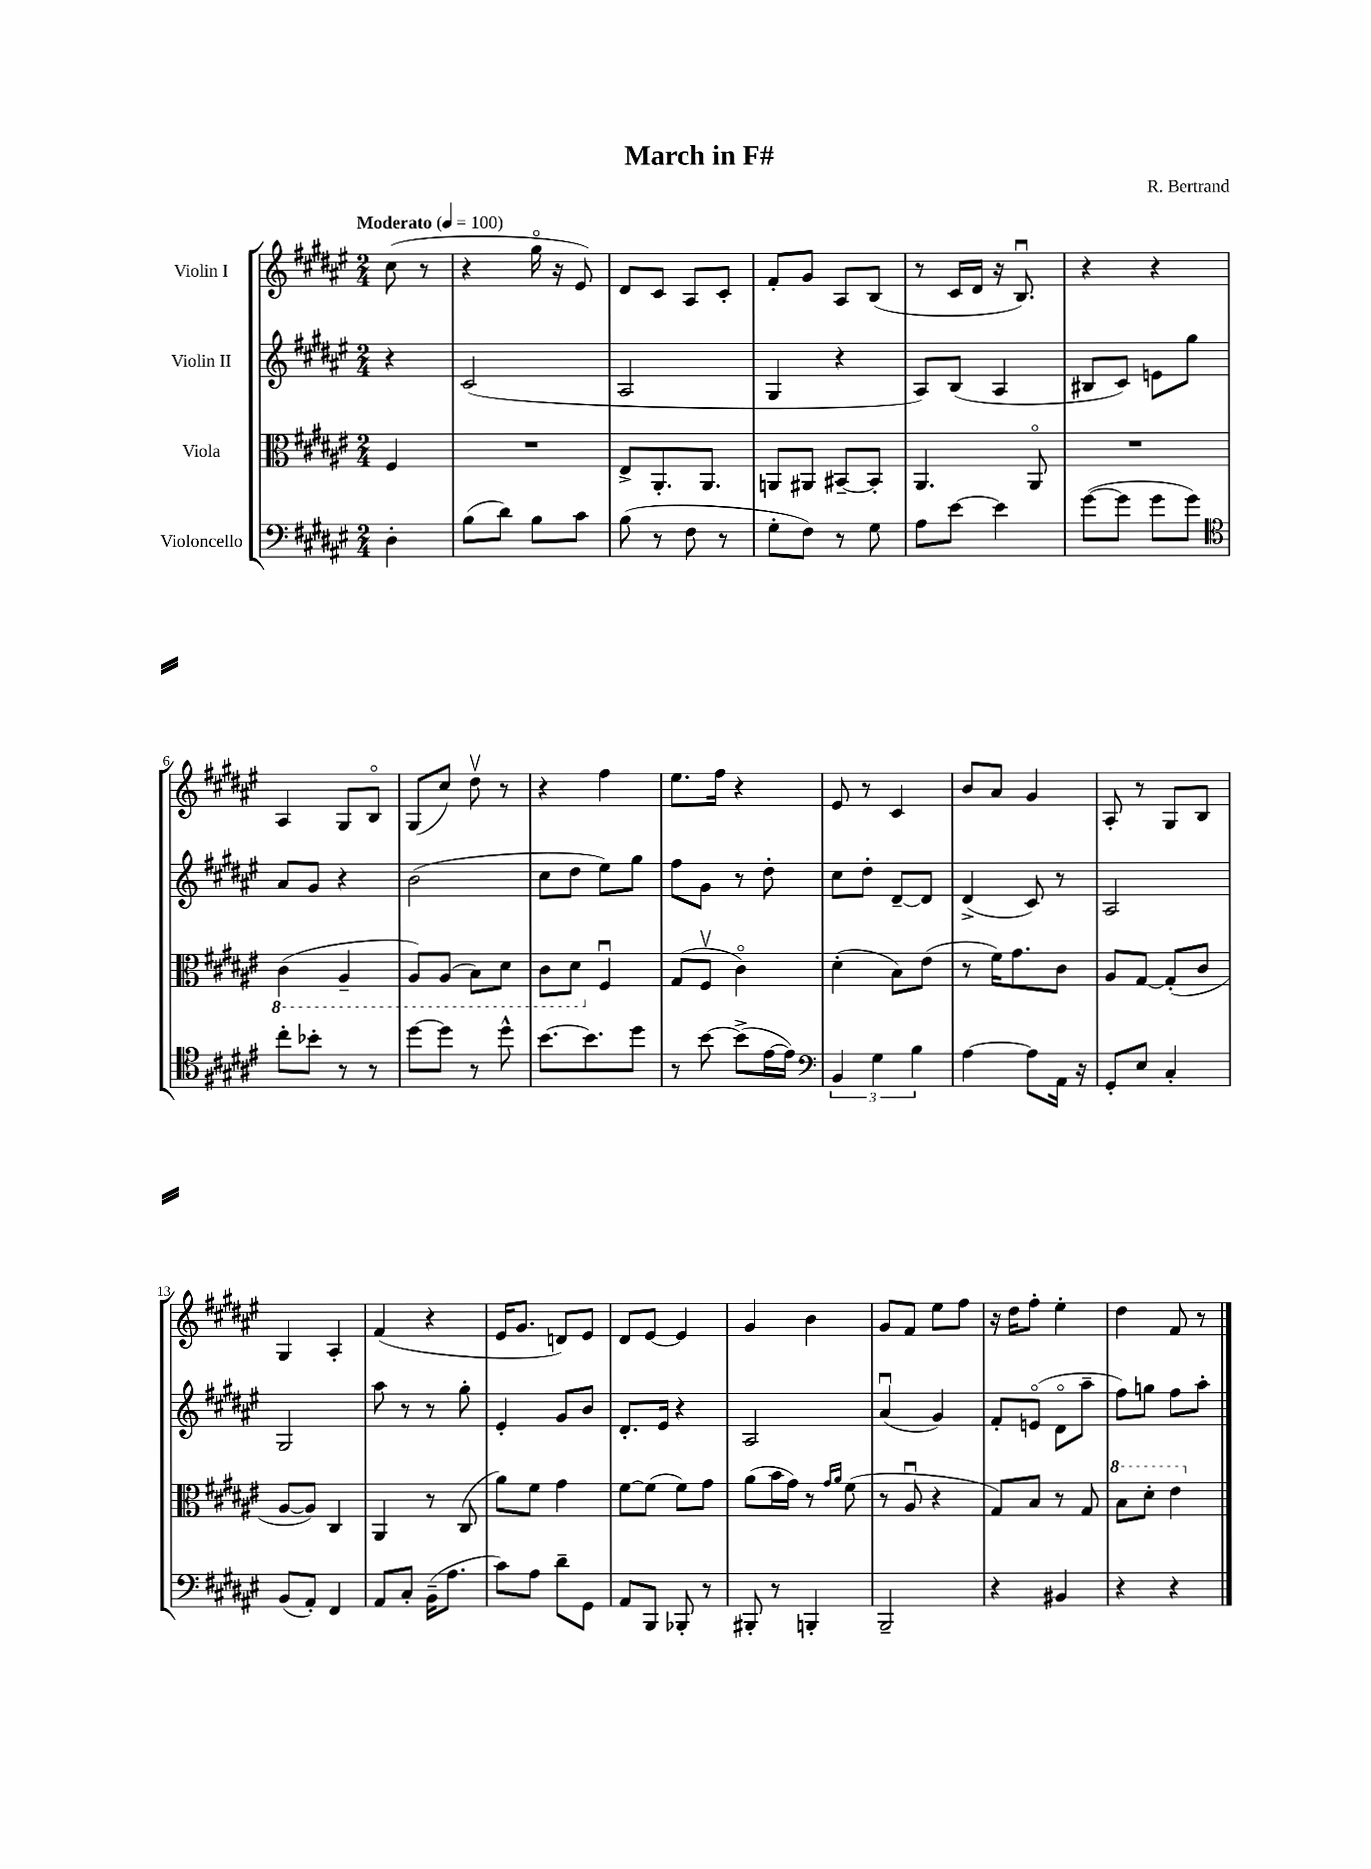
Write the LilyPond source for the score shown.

\header { title = "March in F#" composer = "R. Bertrand" }
<<
\new StaffGroup <<
\new Staff = "s0" \with { instrumentName = "Violin I" } {
    \clef treble \key fis \major \numericTimeSignature \time 2/4 \partial 4 \tempo "Moderato" 4 = 100
    cis''8( r8 |
    r4 gis''16\flageolet r16 eis'8) |
    dis'8 cis'8 ais8 cis'8-. |
    fis'8-. gis'8 ais8 b8( |
    r8 cis'16 dis'16 r16 b8.\downbow) |
    r4 r4 |
    ais4 gis8 b8\flageolet |
    gis8( cis''8) dis''8\upbow r8 |
    r4 fis''4 |
    eis''8. fis''16 r4 |
    eis'8 r8 cis'4 |
    b'8 ais'8 gis'4 |
    ais8-. r8 gis8 b8 |
    gis4 ais4-. |
    fis'4( r4 |
    eis'16 gis'8. d'8) eis'8 |
    dis'8 eis'8~ eis'4 |
    gis'4 b'4 |
    gis'8 fis'8 eis''8 fis''8 |
    r16 dis''16 fis''8-. eis''4-. |
    dis''4 fis'8 r8 \bar "|." |
}
\new Staff = "s1" \with { instrumentName = "Violin II" } {
    \clef treble \key fis \major \numericTimeSignature \time 2/4 \partial 4
    r4 |
    cis'2( |
    ais2 |
    gis4 r4 |
    ais8) b8( ais4 |
    bis8 cis'8) e'8 gis''8 |
    ais'8 gis'8 r4 |
    b'2( |
    cis''8 dis''8 eis''8) gis''8 |
    fis''8 gis'8 r8 dis''8-. |
    cis''8 dis''8-. dis'8~-- dis'8 |
    dis'4->( cis'8) r8 |
    ais2 |
    gis2 |
    ais''8 r8 r8 gis''8-. |
    eis'4-. gis'8 b'8 |
    dis'8.-. eis'16 r4 |
    ais2 |
    ais'4\downbow( gis'4) |
    fis'8-. e'8\flageolet( dis'8\flageolet ais''8-- |
    fis''8) g''8 fis''8 ais''8-. \bar "|." |
}
\new Staff = "s2" \with { instrumentName = "Viola" } {
    \clef alto \key fis \major \numericTimeSignature \time 2/4 \partial 4
    fis4 |
    R2 |
    eis8-> ais,8.-. ais,8. |
    a,8 ais,8 bis,8~-- bis,8-. |
    ais,4. ais,8\flageolet |
    R2 |
    \ottava #-1 cis4( ais,4-- |
    ais,8) ais,8( b,8) dis8 |
    cis8 dis8 \ottava #0 fis4\downbow |
    gis8( fis8\upbow cis'4\flageolet) |
    dis'4-.( b8) eis'8( |
    r8 fis'16) gis'8. cis'8 |
    ais8 gis8~ gis8-.( cis'8 |
    ais8~ ais8) cis4 |
    ais,4 r8 cis8( |
    ais'8) fis'8 gis'4 |
    fis'8~ fis'8( fis'8) gis'8 |
    ais'8( b'16 gis'16) r8 \grace { gis'16 ais'16 } fis'8( |
    r8 ais8\downbow r4 |
    gis8) b8 r8 gis8 |
    \ottava #1 b'8 dis''8-. eis''4 \ottava #0 \bar "|." |
}
\new Staff = "s3" \with { instrumentName = "Violoncello" } {
    \clef bass \key fis \major \numericTimeSignature \time 2/4 \partial 4
    dis4-. |
    b8( dis'8) b8 cis'8 |
    b8( r8 fis8 r8 |
    gis8-. fis8) r8 gis8 |
    ais8 eis'8~ eis'4 |
    gis'8~( gis'8 gis'8 gis'8) |
    \clef tenor cis''8-. bes'8-. r8 r8 |
    dis''8~ dis''8 r8 dis''8-^ |
    b'8.~ b'8. dis''8 |
    r8 b'8~ b'8->( eis'16~ eis'16) |
    \clef bass \tuplet 3/2 { b,4 gis4 b4 } |
    ais4~ ais8 ais,16 r16 |
    gis,8-. eis8 cis4-. |
    b,8( ais,8-.) fis,4 |
    ais,8 cis8-. b,16--( ais8. |
    cis'8) ais8 dis'8-- gis,8 |
    ais,8 b,,8 bes,,8-. r8 |
    bis,,8-. r8 b,,4-. |
    b,,2-- |
    r4 bis,4 |
    r4 r4 \bar "|." |
}
>>
>>
